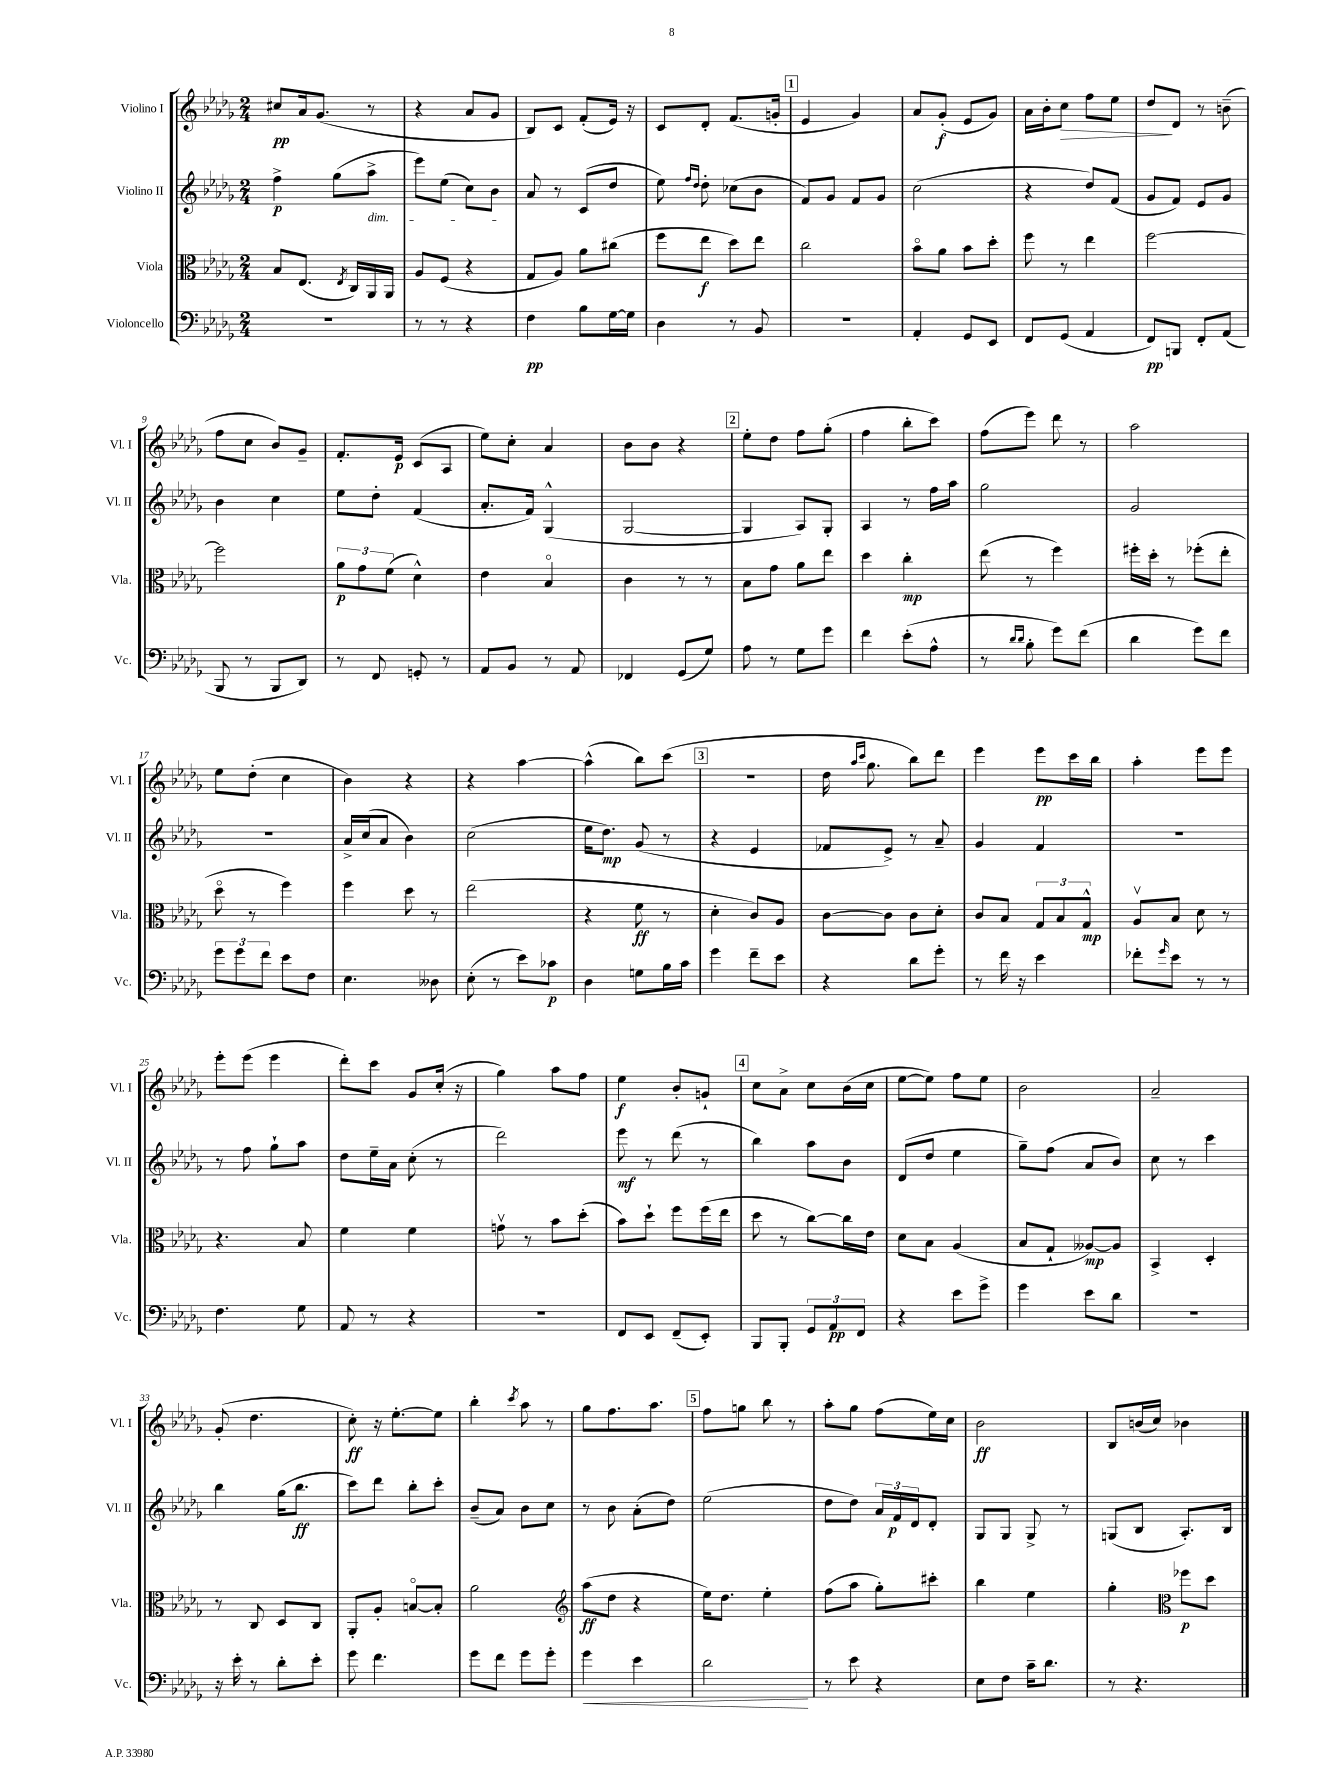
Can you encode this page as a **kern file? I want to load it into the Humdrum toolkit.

**kern	**kern	**kern	**kern
*staff4	*staff3	*staff2	*staff1
*clefF4	*clefC3	*clefG2	*clefG2
*k[b-e-a-d-g-]	*k[b-e-a-d-g-]	*k[b-e-a-d-g-]	*k[b-e-a-d-g-]
*M2/4	*M2/4	*M2/4	*M2/4
2r	8B-	4ff^	8cc#
.	(8.E-	.	16a-
.	.	.	(8.g-
.	.	(8gg-	.
.	8qE-	.	.
.	16C)	.	.
.	16AA-	8aa-^	8r
.	16AA-	.	.
=	=	=	=
8r	8A-	8eee-)	4r
8r	(8F	(8ee-	.
4r	4r	8cc)	8a-
.	.	8b-	8g-
=	=	=	=
4F	8G-	8a-	8B-)
.	8A-)	8r	8c
8B-	8a-	(8c	(8f'
[16G-	(8cc#	8dd-	16e-)
16G-]	.	.	16r
=	=	=	=
4D-	8ff	8ee-)	8c
.	.	16qqff	.
.	.	16qqdd-	.
.	8ee-	8dd-'	8d-'
8r	8dd-)	(8cc-	(8.f
8BB-	8ee-	8b-	.
.	.	.	16g'
=	=	=	=
2r	2cc	8f)	4e-
.	.	8g-	.
.	.	8f	4g-)
.	.	8g-	.
=	=	=	=
4AA-'	8b-o	(2cc	8a-
.	8a-	.	(8g-'
8GG-	8b-	.	8e-
8EE-	8dd-'	.	8g-)
=	=	=	=
8FF	8ff	4r	16a-
.	.	.	16b-'
(8GG-	8r	.	8cc
4AA-	4ee-	8dd-)	8ff
.	.	(8f	8ee-
=	=	=	=
8FF)	[2ff	8g-	8dd-
8BBB	.	8f)	8d-
8FF'	.	8e-	8r
(8AA-	.	8g-	(8b~
=	=	=	=
8BBB-	2ff]	4b-	8ff
8r	.	.	8cc
8BBB-	.	4cc	8b-)
8DD-)	.	.	8g-~
=	=	=	=
8r	12a-	8ee-	8.f'
.	12g-	.	.
8FF	.	8dd-'	.
.	(12f	.	.
.	.	.	16e-
8GG'	4d-^^)	(4f	(8c
8r	.	.	8A-
=	=	=	=
8AA-	4e-	8.a-'	8ee-)
8BB-	.	.	8cc'
.	.	16f)	.
8r	4B-o	(4G-^^	4a-
8AA-	.	.	.
=	=	=	=
4FF-	4c	[2G-	8b-
.	.	.	8b-
(8GG-	8r	.	4r
8G-)	8r	.	.
=	=	=	=
8A-	8B-	4G-]	8ee-'
8r	8g-	.	8dd-
8G-	8a-	8A-)	8ff
8g-	8ee-	8G-'	(8gg-'
=	=	=	=
4f	4dd-	4A-	4ff
(8e-'	4cc'	8r	8bb-'
8A-^^	.	16ff	8ccc)
.	.	16aa-	.
=	=	=	=
8r	(8ee-	2gg-	(8ff
16qqd-	.	.	.
16qqd-	.	.	.
8B-'	8r	.	8eee-)
8g-)	4ff)	.	8ddd-
(8f	.	.	8r
=	=	=	=
4d-	16ff#'	2g-	2aa-
.	16dd-'	.	.
.	8r	.	.
8g-)	(8ff-'	.	.
8f	8ee-'	.	.
=	=	=	=
12g-	8dd-o	2r	8ee-
12g-	.	.	.
.	8r	.	(8dd-'
12f	.	.	.
8e-	4ff)	.	4cc
8F	.	.	.
=	=	=	=
4.E-	4ff	16a-^	4b-)
.	.	(16cc	.
.	.	8a-	.
.	8dd-	4b-)	4r
8D--	8r	.	.
=	=	=	=
(8E-'	(2ee-	(2cc	4r
8r	.	.	.
8e-)	.	.	[4aa-
8c-	.	.	.
=	=	=	=
4D-	4r	16ee-	(4aa-^^]
.	.	8.dd-)	.
8G	8f	(8g-	8bb-)
16B-	8r	8r	(8ccc
16c	.	.	.
=	=	=	=
4g-	4d-'	4r	2r
8f~	8c)	4e-	.
8e-	8A-	.	.
=	=	=	=
4r	[8c	8f-	16dd-
.	.	.	16qqaa-
.	.	.	16qqccc
.	.	.	8.gg-
.	8c]	8e-^)	.
8d-	8c	8r	8bb-)
8g-'	8d-'	8a-~	8ddd-
=	=	=	=
8r	8c	4g-	4eee-
16f	8B-	.	.
16r	.	.	.
4e-	12G-	4f	8eee-
.	12B-	.	.
.	.	.	16ccc
.	12G-^^	.	.
.	.	.	16bb-
=	=	=	=
8f-'	8A-v	2r	4aa-'
16qqg-	.	.	.
8e-	8B-	.	.
8r	8d-	.	8eee-
8r	8r	.	8eee-
=	=	=	=
4.F	4.r	8r	8eee-'
.	.	8ff	(8eee-
.	.	8gg-`	4eee-
8G-	8B-	8aa-	.
=	=	=	=
8AA-	4f	8dd-	8ddd-')
8r	.	16ee-~	8ccc
.	.	16a-	.
4r	4f	(8cc'	8g-
.	.	8r	(16cc'
.	.	.	16r
=	=	=	=
2r	8gv	2ddd-)	4gg-)
.	8r	.	.
.	8b-	.	8aa-
.	(8dd-'	.	8ff
=	=	=	=
8FF	8b-)	8eee-	4ee-
8EE-	8dd-`	8r	.
(8FF~	8ff	(8ddd-	8b-'
8EE-')	(16ff	8r	8g`
.	16ee-	.	.
=	=	=	=
8BBB-	8dd-	4bb-)	8cc
8BBB-'	8r	.	8a-^
12GG-	[8cc)	8aa-	8cc
12AA-	.	.	.
.	16cc]	8b-	(16b-
12FF	.	.	.
.	16e-	.	16cc
=	=	=	=
4r	8d-	(8d-	[8ee-
.	8B-	8dd-	8ee-])
8e-	(4A-	4ee-	8ff
8g-^	.	.	8ee-
=	=	=	=
4g-	8B-	8gg-~)	2b-
.	8G-`	(8ff	.
8e-	[8A--)	8a-	.
8d-	8A--]	8b-)	.
=	=	=	=
2r	4BB-^	8cc	2a-~
.	.	8r	.
.	4D-'	4ccc	.
=	=	=	=
16r	8r	4bb-	(8g-'
16e-'	.	.	.
8r	8C	.	4.dd-
8d-'	8D-	(16gg-	.
.	.	8.bb-	.
8e-'	8C	.	.
=	=	=	=
8g-	8AA-'	8ccc)	8cc')
4.f	8A-'	8ddd-	16r
.	.	.	[8.ee-'
.	[8Bo	8bb-'	.
.	8B']	8ccc'	8ee-]
=	=	=	=
8g-	2a-	(8b-~	4bb-'
8f	.	8a-)	.
.	.	.	8qccc
8g-	.	8b-	8aa-
8g-'	.	8cc	8r
=	=	=	=
*	*clefG2	*	*
4g-	(8aa-	8r	8gg-
.	8dd-	8b-	8.ff
4e-	4r	(8a-'	.
.	.	.	8.aa-
.	.	8dd-)	.
=	=	=	=
2d-	16ee-)	(2ee-	8ff
.	8.dd-	.	.
.	.	.	8gg
.	4ee-'	.	8bb-
.	.	.	8r
=	=	=	=
8r	(8ff	8dd-	8aa-'
8e-	8aa-	8dd-)	8gg-
4r	8gg-')	24a-	(8ff
.	.	24f	.
.	.	24d-	.
.	8ccc#'	8d-'	16ee-)
.	.	.	16cc
=	=	=	=
8E-	4bb-	8G-	2b-
8F	.	8G-	.
16c~	4ee-	8G-^	.
8.d-	.	.	.
.	.	8r	.
=	=	=	=
8r	4gg-'	(8G	8B-
4.r	.	8B-	(16b
.	.	.	16cc)
*	*clefC3	*	*
.	8ff-	8.A-')	4b-
.	8dd-	.	.
.	.	16B-	.
==	==	==	==
*-	*-	*-	*-
